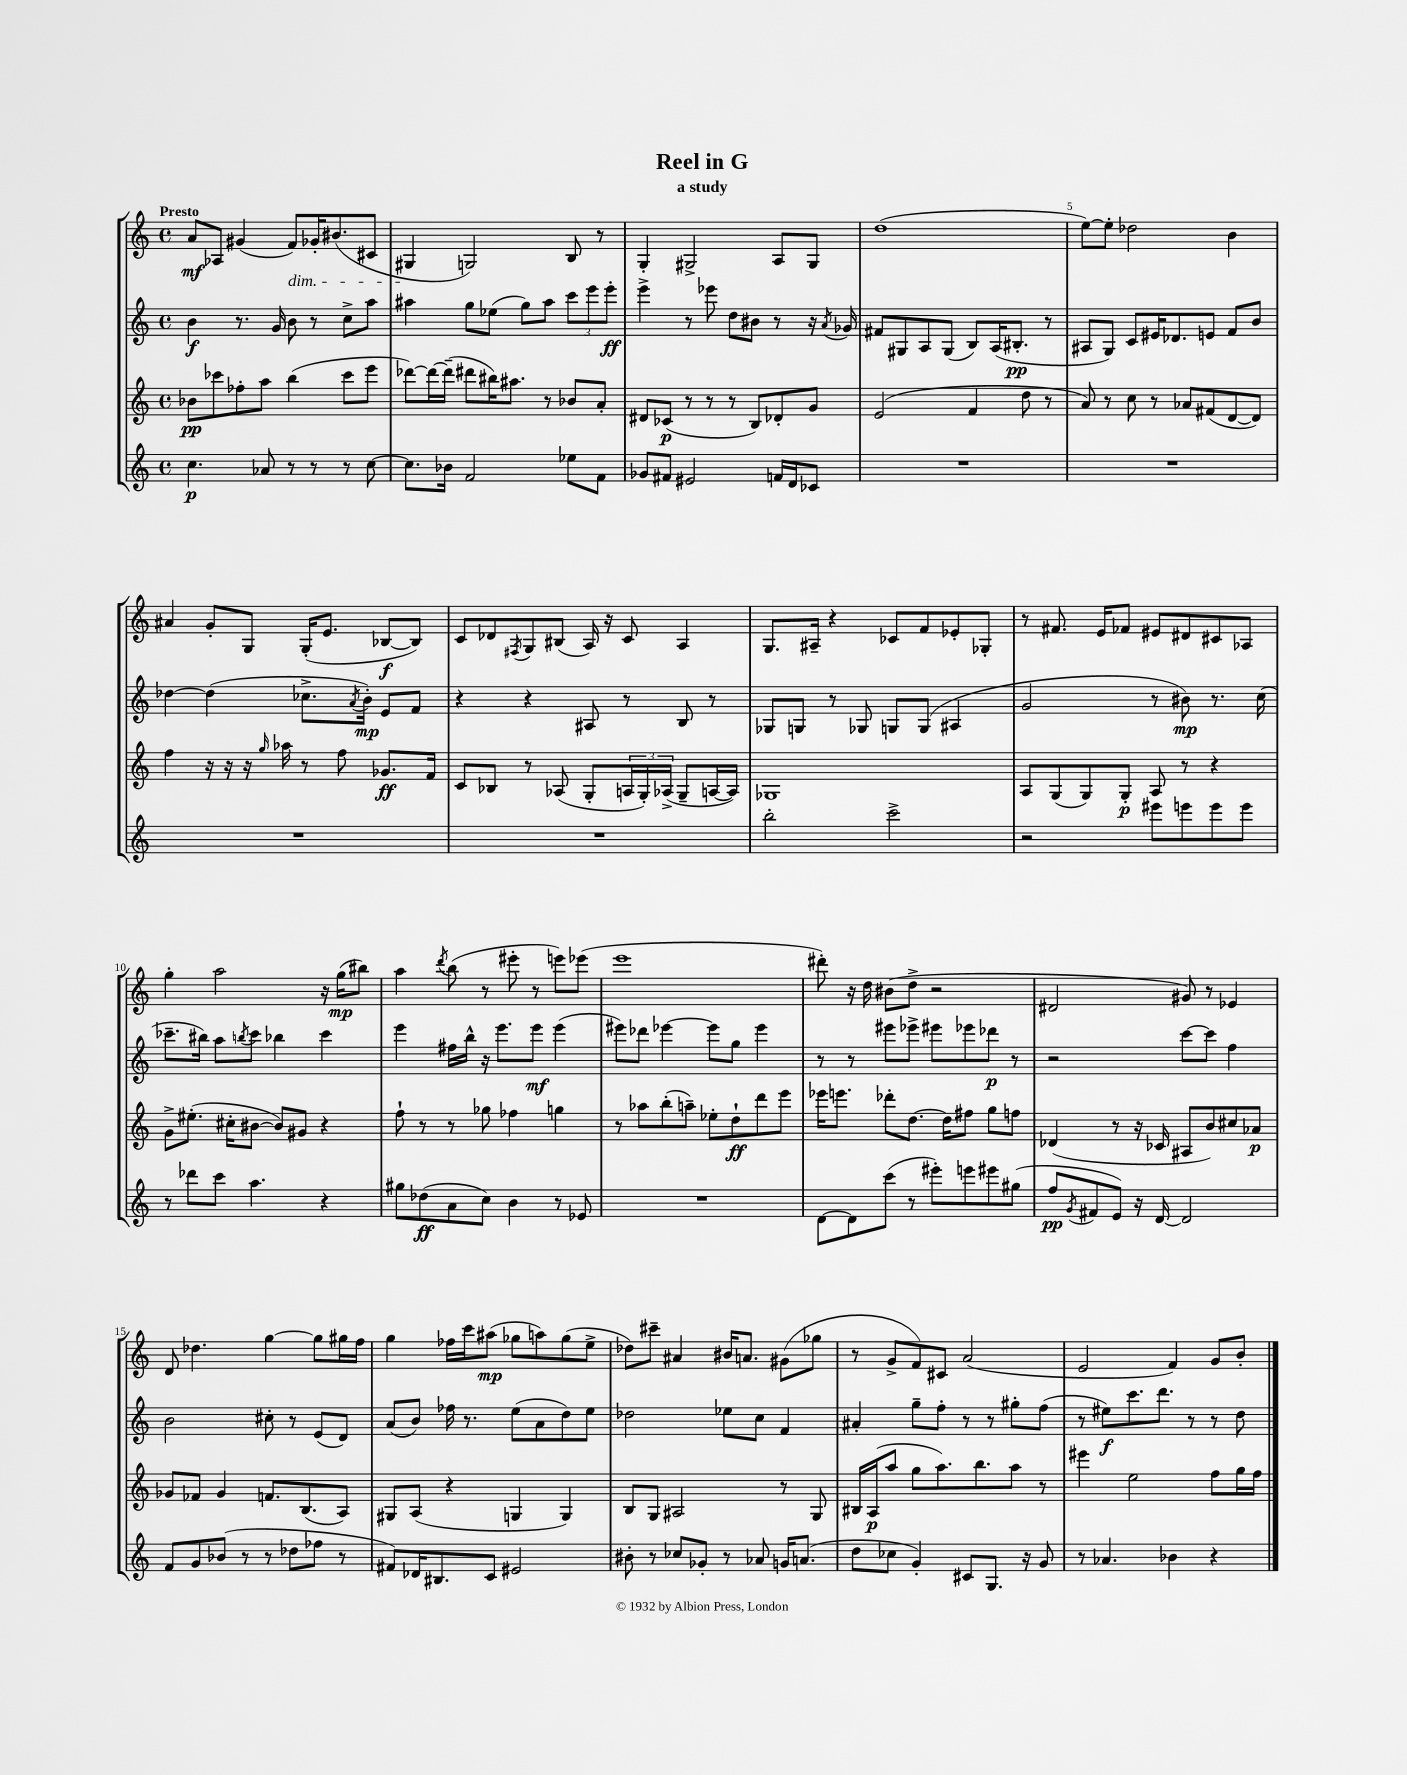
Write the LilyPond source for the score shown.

\header { title = "Reel in G" subtitle = "a study" }
<<
\new StaffGroup <<
\new Staff = "s0" {
    \clef treble \key c \major \defaultTimeSignature \time 4/4 \tempo "Presto"
    a'8\mf aes8 gis'4( f'8\dim) ges'16-. bis'8.( cis'8 |
    gis4\! g2) b8 r8 |
    g4-. gis2-> a8 gis8 |
    d''1( |
    e''8~) e''8-. des''2 b'4 |
    ais'4 g'8-. g8 g16-.( e'8. bes8~\f bes8) |
    c'8 des'8 \acciaccatura { fis8 } g8 bis8( a16) r16 c'8 a4 |
    g8. ais16-- r4 ces'8 f'8 ees'8-. ges8-. |
    r8 fis'8. e'16 fes'8 eis'8 dis'8 cis'8 aes8 |
    g''4-. a''2 r16 g''16\mp( bis''8) |
    a''4 \acciaccatura { d'''8 } b''8( r8 eis'''8-. r8 e'''8) ees'''8( |
    e'''1 |
    dis'''8-.) r16 d''16 bis'8( d''8-> r2 |
    dis'2 gis'8) r8 ees'4 |
    d'8 des''4. g''4~ g''8 gis''16 f''16 |
    g''4 fes''16 c'''16 ais''8\mp( ges''8 a''8) ges''8( e''8-> |
    des''8) cis'''8-- ais'4 bis'16 a'8. gis'8( ges''8 |
    r8 g'8-> f'8) cis'8 a'2( |
    e'2 f'4) g'8 b'8-. \bar "|." |
}
\new Staff = "s1" {
    \clef treble \key c \major \defaultTimeSignature \time 4/4
    b'4\f r8. g'16 b'8 r8 c''8-> a''8 |
    ais''4 g''8 ees''8( g''8) ais''8 \tuplet 3/2 { c'''8 e'''8 e'''8-.\ff } |
    e'''4-> r8 ees'''8 d''8 bis'8 r8 r16 \acciaccatura { a'8 } ges'16 |
    fis'8 gis8 a8 gis8( b8) a16( bis8.-.\pp r8 |
    ais8 g8) c'8 eis'16 des'8. e'8 f'8 b'8 |
    des''4~ des''4( ces''8.-> \acciaccatura { a'8 } b'16-.\mp) e'8 f'8 |
    r4 r4 ais8 r8 b8 r8 |
    ges8 g8 r8 ges8 g8 g8( ais4 |
    g'2 r8 bis'8\mp) r8. c''16( |
    ces'''8.-- bis''16) a''8 \acciaccatura { b''8 } ces'''8 bes''4 ces'''4 |
    e'''4 fis''16 b''16-^ r16 e'''8. e'''8\mf e'''4( |
    eis'''8) des'''8 ees'''4~ ees'''8 g''8 ees'''4 |
    r8 r8 eis'''8 ees'''8-> eis'''8 ees'''8 des'''8\p r8 |
    r2 c'''8~ c'''8 f''4 |
    b'2 cis''8-. r8 e'8( d'8) |
    a'8( b'8) fes''16 r8. e''8( a'8 d''8) e''8 |
    des''2 ees''8 c''8 f'4 |
    ais'4-. g''8-- f''8-. r8 r8 gis''8-. f''8( |
    r8 eis''8\f) c'''8. d'''8. r8 r8 d''8 \bar "|." |
}
\new Staff = "s2" {
    \clef treble \key c \major \defaultTimeSignature \time 4/4
    bes'8\pp ces'''8 fes''8-. a''8 b''4( ces'''8 e'''8 |
    des'''8~) des'''16~ des'''16--( dis'''8 bis''16) ais''8. r8 bes'8 a'8-. |
    dis'8 ces'8\p( r8 r8 r8 b8) des'8-. g'8 |
    e'2( f'4 d''8 r8 |
    a'8) r8 c''8 r8 aes'8 fis'8( d'8~ d'8) |
    f''4 r16 r16 r16 \grace { g''16 } aes''16 r8 f''8 ges'8.\ff f'16 |
    c'8 bes8 r8 aes8( g8-. \tuplet 3/2 { a16 g16-.) aes16->( } g8-- a16~ a16) |
    ges1 |
    a8 g8( g8) g8-.\p a8 r8 r4 |
    g'8-> eis''8.-.( cis''16-. bis'8~ bis'8) gis'8 r4 |
    f''8-! r8 r8 ges''8 fes''4 g''4 |
    r8 aes''8 b''8-.( a''8--) ees''8-. d''8-!\ff d'''8 e'''8 |
    ees'''16 e'''8. des'''8-. d''8.~ d''16 fis''8 g''8 f''8 |
    des'4( r8 r16 ces'16 ais8 b'8) cis''8 aes'8\p |
    ges'8 fes'8 ges'4 f'8. b8.( a8) |
    gis8 a8( r4 g4 g4) |
    b8 g8 ais2 r8 g8 |
    bis16 a16\p( a''8 g''8 a''8.) b''8. a''8 r8 |
    eis'''4 e''2 f''8 g''16 f''16 \bar "|." |
}
\new Staff = "s3" {
    \clef treble \key c \major \defaultTimeSignature \time 4/4
    c''4.\p aes'8 r8 r8 r8 c''8~ |
    c''8. bes'16 f'2 ees''8 f'8 |
    ges'8 fis'8 eis'2 f'16 d'16 ces'8 |
    R1 |
    R1 |
    R1 |
    R1 |
    b''2-. c'''2-> |
    r2 eis'''8 e'''8 e'''8 e'''8 |
    r8 des'''8 c'''8 a''4. r4 |
    gis''8 des''8\ff( a'8 c''8) b'4 r8 ees'8 |
    R1 |
    d'8~ d'8 c'''8( r8 eis'''8-.) e'''8 eis'''8 gis''8( |
    f''8\pp \acciaccatura { g'8 } fis'8 e'8) r16 d'16~ d'2 |
    f'8 g'8 bes'8( r8 r8 des''8 fes''8 r8 |
    fis'8) des'16 bis8. c'8 eis'2 |
    bis'8-. r8 ces''8 ges'8-. r8 aes'8 g'16 a'8.( |
    d''8 ces''8 g'4-.) cis'8 g8. r16 g'8 |
    r8 aes'4. bes'4 r4 \bar "|." |
}
>>
>>
\layout { \context { \Score \override BarNumber.break-visibility = ##(#f #t #t) barNumberVisibility = #(every-nth-bar-number-visible 5) } }
